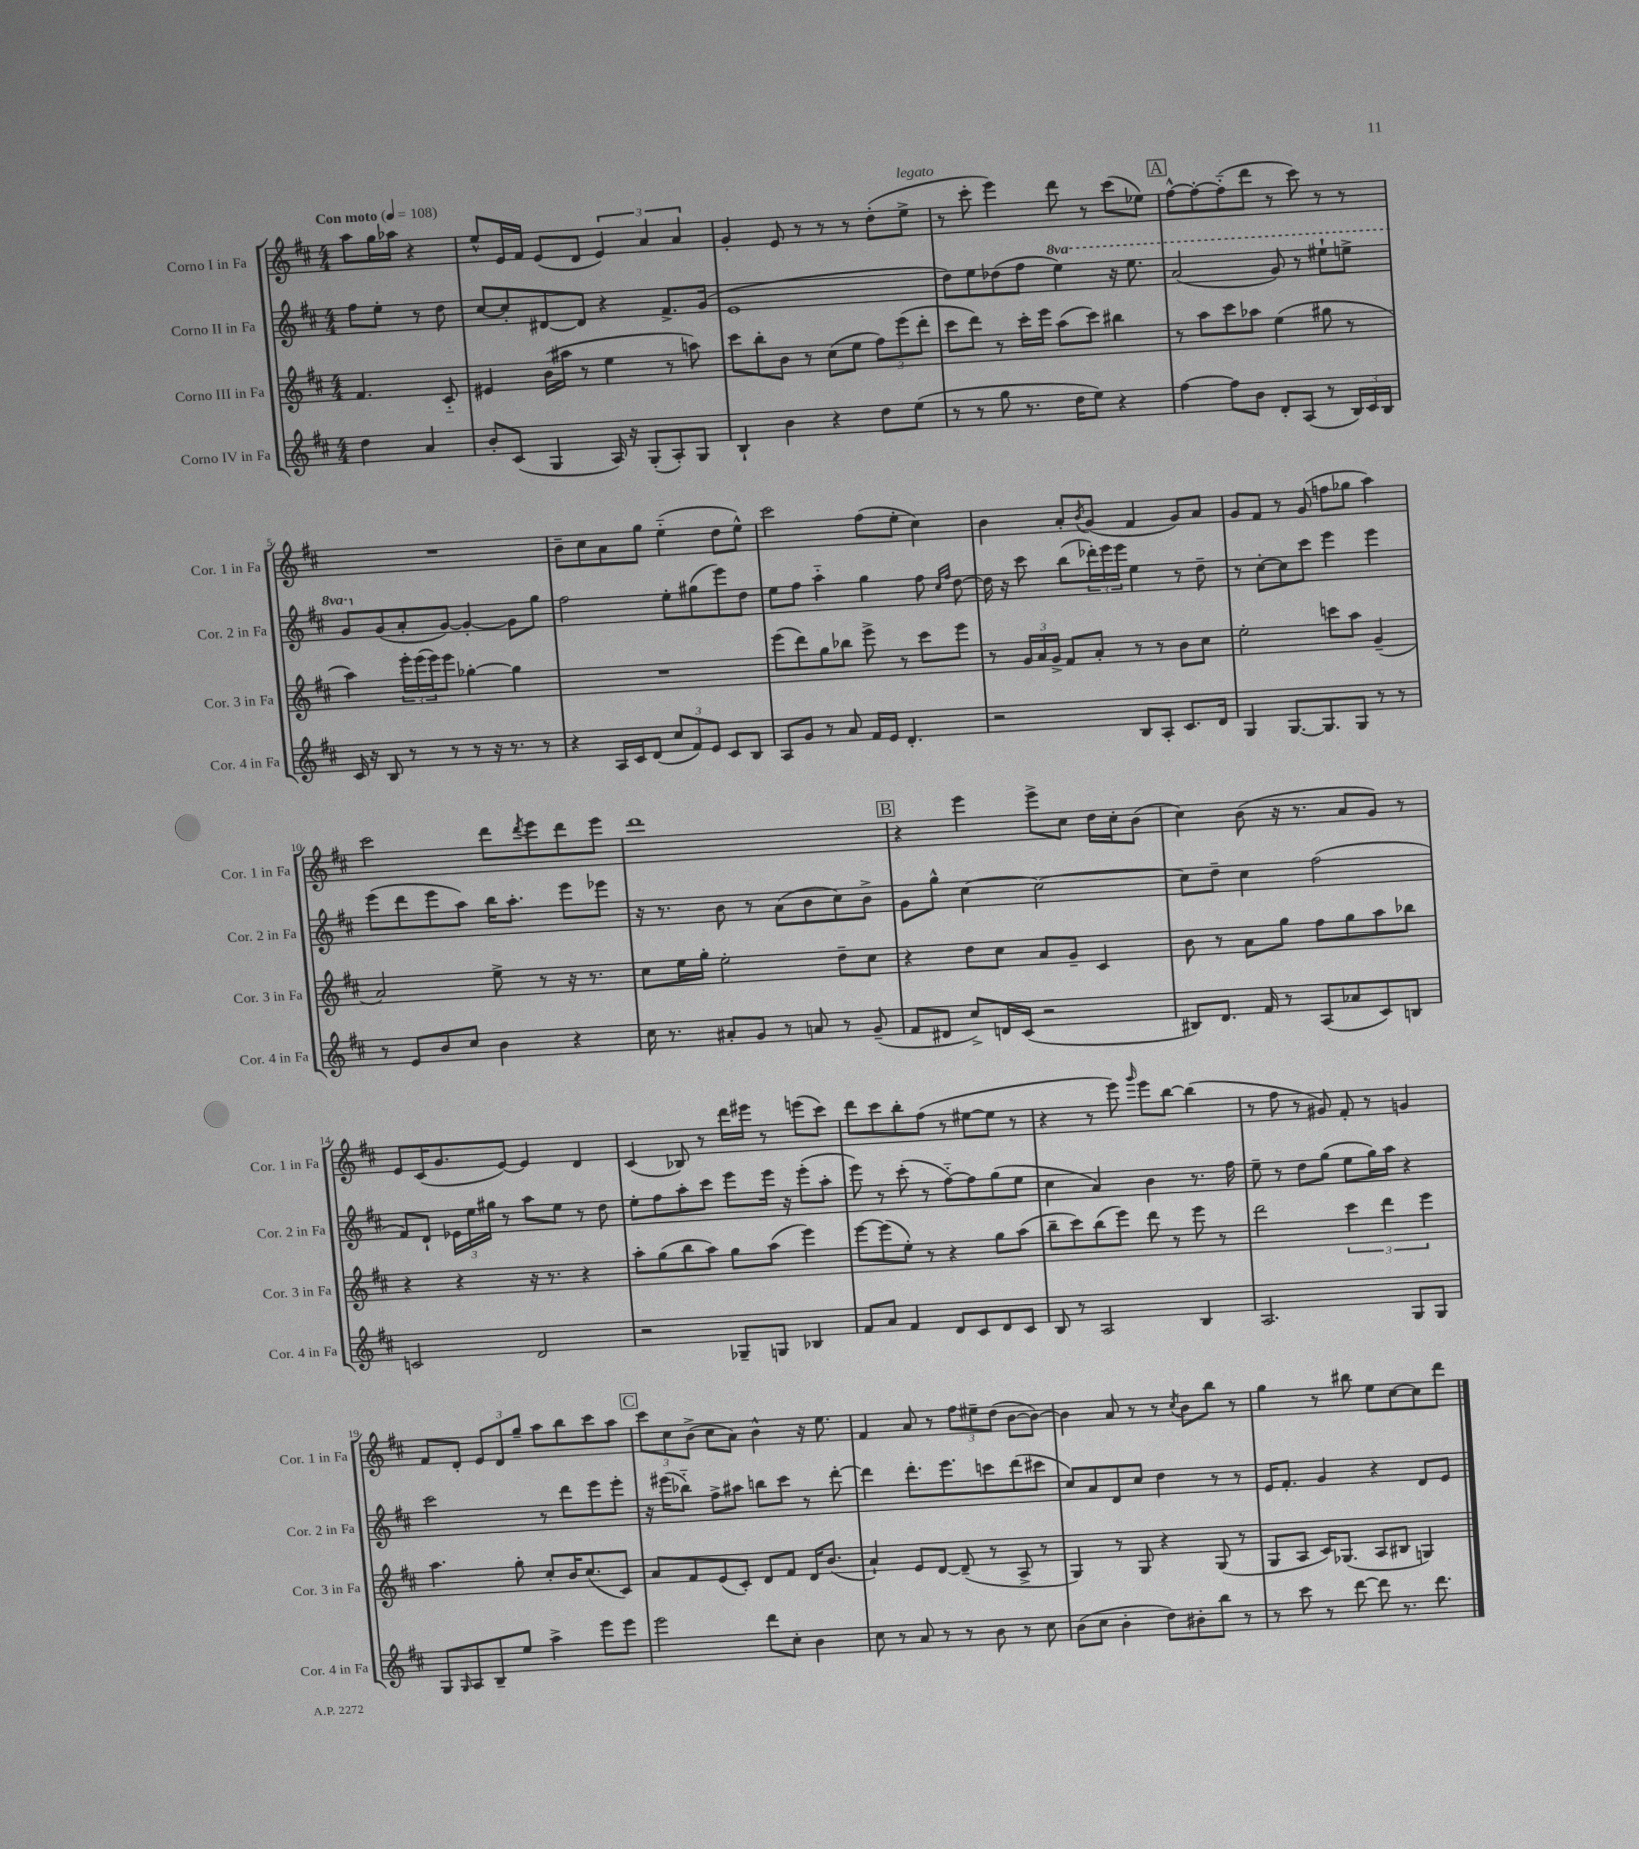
<<
\new StaffGroup <<
\new Staff = "s0" \with { instrumentName = "Corno I in Fa" shortInstrumentName = "Cor. 1 in Fa" } {
    \clef treble \key d \major \numericTimeSignature \time 4/4 \partial 2 \tempo "Con moto" 4 = 108
    a''8 g''16 aes''16 r4 |
    e''8-^ e'16 fis'16 e'8( d'8 \tuplet 3/2 { e'4) a'4 a'4 } |
    g'4-. e'8 r8 r8 r8 d''8-.( e''8->^\markup { \italic "legato" } |
    r8 cis'''8-. e'''4) d'''8 r8 cis'''8( ees''8) |
    \mark \markup { \box "A" } fis''8~-^ fis''8~-. fis''8-_( d'''8 r8 cis'''8) r8 r8 |
    R1 |
    b'8-- cis''8 a'8 g''8 e''4-_( d''8 e''8-^) |
    cis'''2 fis''8( e''8-. cis''4) |
    b'4 a'8-. \acciaccatura { b'8 } g'8( fis'4 g'8) a'8 |
    g'8 fis'8 r8 g'8( f''8 ges''8 a''4) |
    cis'''2 d'''8 \acciaccatura { d'''8 } e'''8 d'''8 e'''8 |
    d'''1 |
    \mark \markup { \box "B" } r4 e'''4 e'''8-> cis''8 d''16 cis''16-. b'8( |
    cis''4) b'8( r16 r8. a'8 g'8) r8 |
    e'8 cis'16( g'8. e'8~) e'4 d'4 |
    cis'4( bes8) r8 d'''16 eis'''16 r8 e'''8( cis'''8) |
    d'''8 cis'''8 b''8-. fis''8( r8 eis''8~ eis''8 r8 |
    r4 r8 e'''8) \grace { g'''16 } e'''8 b''8~ b''4( |
    r8 fis''8 r8 gis'8) fis'8-. r8 g'4 |
    fis'8 d'8-. \tuplet 3/2 { e'8 d'8 g''8-- } a''8 b''8 cis'''8 a''8 |
    \mark \markup { \box "C" } \tuplet 3/2 { cis'''8 cis''8 b'8->( } cis''8 a'8) b'4-^ r16 e''8. |
    fis'4 a'8 r8 \tuplet 3/2 { fis''8 eis''8-- d''8( } b'8~ b'8~) |
    b'4 a'8 r8 r8 \acciaccatura { cis''8 } b'8 b''8 r8 |
    g''4 r8 bis''8 e''8 cis''8~ cis''8 d'''8 \bar "|." |
}
\new Staff = "s1" \with { instrumentName = "Corno II in Fa" shortInstrumentName = "Cor. 2 in Fa" } {
    \clef treble \key d \major \numericTimeSignature \time 4/4 \set Staff.ottavationMarkups = #ottavation-simple-ordinals \partial 2
    fis''8 e''8-. r8 d''8 |
    cis''8~ cis''8-. dis'8~ dis'8 r4 fis'8.-> g'16( |
    e'1 |
    d''8) e''8 des''8( fis''8 \ottava #1 e'''4) r16 e'''8. |
    \mark \markup { \box "A" } a''2( g''8) r8 eis'''8-! e'''8-> |
    g''8 \ottava #0 g'8( a'8-. g'8~) g'4~-. g'8 g''8 |
    fis''2 e''8-. gis''8( e'''8) d''8 |
    e''8 fis''8 a''4-_ g''4 fis''8 \grace { cis''16 fis''16 } d''8~ |
    d''16 r16 cis'''8 b''8( \tuplet 3/2 { des'''16-.) e'''16 e'''16 } e''4 r8 d''8-- |
    r8 cis''8~-. cis''8 cis'''8 e'''4 e'''4 |
    e'''8( d'''8 e'''8 a''8) b''16 a''8.-. e'''8 ees'''8 |
    r16 r8. b'8 r8 a'8( b'8 cis''8) b'8-> |
    \mark \markup { \box "B" } g'8 g''8-^ cis''4~ cis''2~ |
    cis''8 d''8-- cis''4 fis''2( |
    fis'8) d'8-! \tuplet 3/2 { ees'16 e''16 gis''16 } r8 a''8 e''8 r8 d''8 |
    e''8-. fis''8 a''8-. cis'''8 e'''8 e'''16 r16 e'''8-.( a''8-. |
    e'''8) r8 cis'''8-.( r8 fis''8~-_) fis''8 g''8( e''8 |
    cis''4 a'4) b'4 r8. fis''16 |
    e''8-- r8 d''8 g''8( e''8 g''16) a''16 r4 |
    cis'''2 r8 d'''8 e'''8 e'''8-. |
    \mark \markup { \box "C" } r16 eis'''16( bes''8-_) fis''8-> ais''8 b''8 cis'''8 r8 d'''8~-. |
    d'''4 d'''8.-. e'''8. c'''8 d'''8( cis'''8 |
    cis''8) a'8 d'8 cis''8 d''4 r8 r8 |
    e'16 fis'8.-. g'4 r4 d'8 e'8 \bar "|." |
}
\new Staff = "s2" \with { instrumentName = "Corno III in Fa" shortInstrumentName = "Cor. 3 in Fa" } {
    \clef treble \key d \major \numericTimeSignature \time 4/4 \partial 2
    fis'4. cis'8-_ |
    eis'4 b'16( ais''16 r8 e''4 r8 a''8) |
    cis'''8 b''8-. b'8 r8 cis''8( e''8 \tuplet 3/2 { fis''8) e'''8( d'''8-. } |
    cis'''8 d'''8) r8 cis'''16-. e'''16 a''8( cis'''8) bis''4 |
    \mark \markup { \box "A" } r8 a''8 cis'''8 aes''8 e''4( gis''8 r8 |
    a''4) \tuplet 3/2 { e'''16-. e'''16( e'''16) } e'''8 ges''4~-. ges''4 |
    R1 |
    e'''8( d'''8) g''8 bes''8 e'''8-> r8 cis'''8 e'''8 |
    r8 \tuplet 3/2 { g'16 a'16 g'16-> } fis'8 a'8-. r8 r8 b'8 cis''8 |
    e''2-. c'''8 a''8 g'4--( |
    a'2) e''8-> r8 r16 r8. |
    cis''8 e''16 g''16-. e''2-. d''8-- cis''8 |
    \mark \markup { \box "B" } r4 d''8 cis''8 a'8 g'8-- cis'4 |
    b'8 r8 a'8 g''8 fis''8 g''8 a''8 bes''8 |
    r4 r4 r16 r8. r4 |
    a''8-. g''8( b''8 a''8) g''8 a''8( e'''4) |
    e'''8~ e'''8( e''8-.) r8 r4 g''8 a''8( |
    b''8-- cis'''8) b''8( e'''8) d'''8 r8 e'''8 r8 |
    d'''2 \tuplet 3/2 { cis'''4 d'''4 e'''4 } |
    a''4. g''8-. cis''8-. b'16 cis''8.( cis'8) |
    \mark \markup { \box "C" } a'8 fis'8 e'8( cis'8-.) d'8 fis'8 d'16 b'8.( |
    a'4-!) e'8 d'8~ d'8--( r8 a8-> r8 |
    g4) r8 g8 r4 g8( r8 |
    g8 a8 cis'16) ges8.( a8 bis8 g4) \bar "|." |
}
\new Staff = "s3" \with { instrumentName = "Corno IV in Fa" shortInstrumentName = "Cor. 4 in Fa" } {
    \clef treble \key d \major \numericTimeSignature \time 4/4 \partial 2
    d''4 a'4 |
    b'8-. cis'8( g4 a16) r16 g8-.( a8-.) g8 |
    b4-! b'4 r4 d''8 e''8( |
    r8 r8 g''8 r8. d''16 e''8) r4 |
    \mark \markup { \box "A" } fis''4~ fis''8 b'8 d'8-. a8( r8 \tuplet 3/2 { b16) cis'16 b16 } |
    cis'16 r16 b8 r8 r8 r8 r16 r8. r8 |
    r4 a16 cis'16 d'8( \tuplet 3/2 { cis''8 fis'8) e'8 } cis'8 b8 |
    a8 g'8 r8 a'8 fis'16 e'16 d'4.-. |
    r2 b8 a8-. cis'8. d'16 |
    g4 g8.~ g8. g8 r8 r8 |
    r8 e'8 b'8 cis''8 b'4 r4 |
    cis''16 r8. ais'8-. g'8 r8 a'8 r8 g'8--( |
    \mark \markup { \box "B" } fis'8 dis'8 cis''8->) d'16 cis'16( r2 |
    bis8) d'8. fis'16 r8 a8( aes'8 cis'8) b8 |
    c'2 d'2 |
    r2 ges8-- g8 bes4 |
    fis'8 a'8 fis'4 d'8 cis'8 d'8 cis'8 |
    b8 r8 a2 b4 |
    a2. g8 g8 |
    g8 \grace { g16 } a8 b8-- e''8 a''4-> e'''8 e'''8 |
    \mark \markup { \box "C" } e'''2 d'''8 cis''8-. b'4 |
    cis''8 r8 a'8 r8 r8 b'8 r8 cis''8 |
    b'8( cis''8 b'4-. d''8) bis'8-. b''8 r8 |
    r8 cis'''8 r8 d'''8~ d'''8 r8. d'''8. \bar "|." |
}
>>
>>
